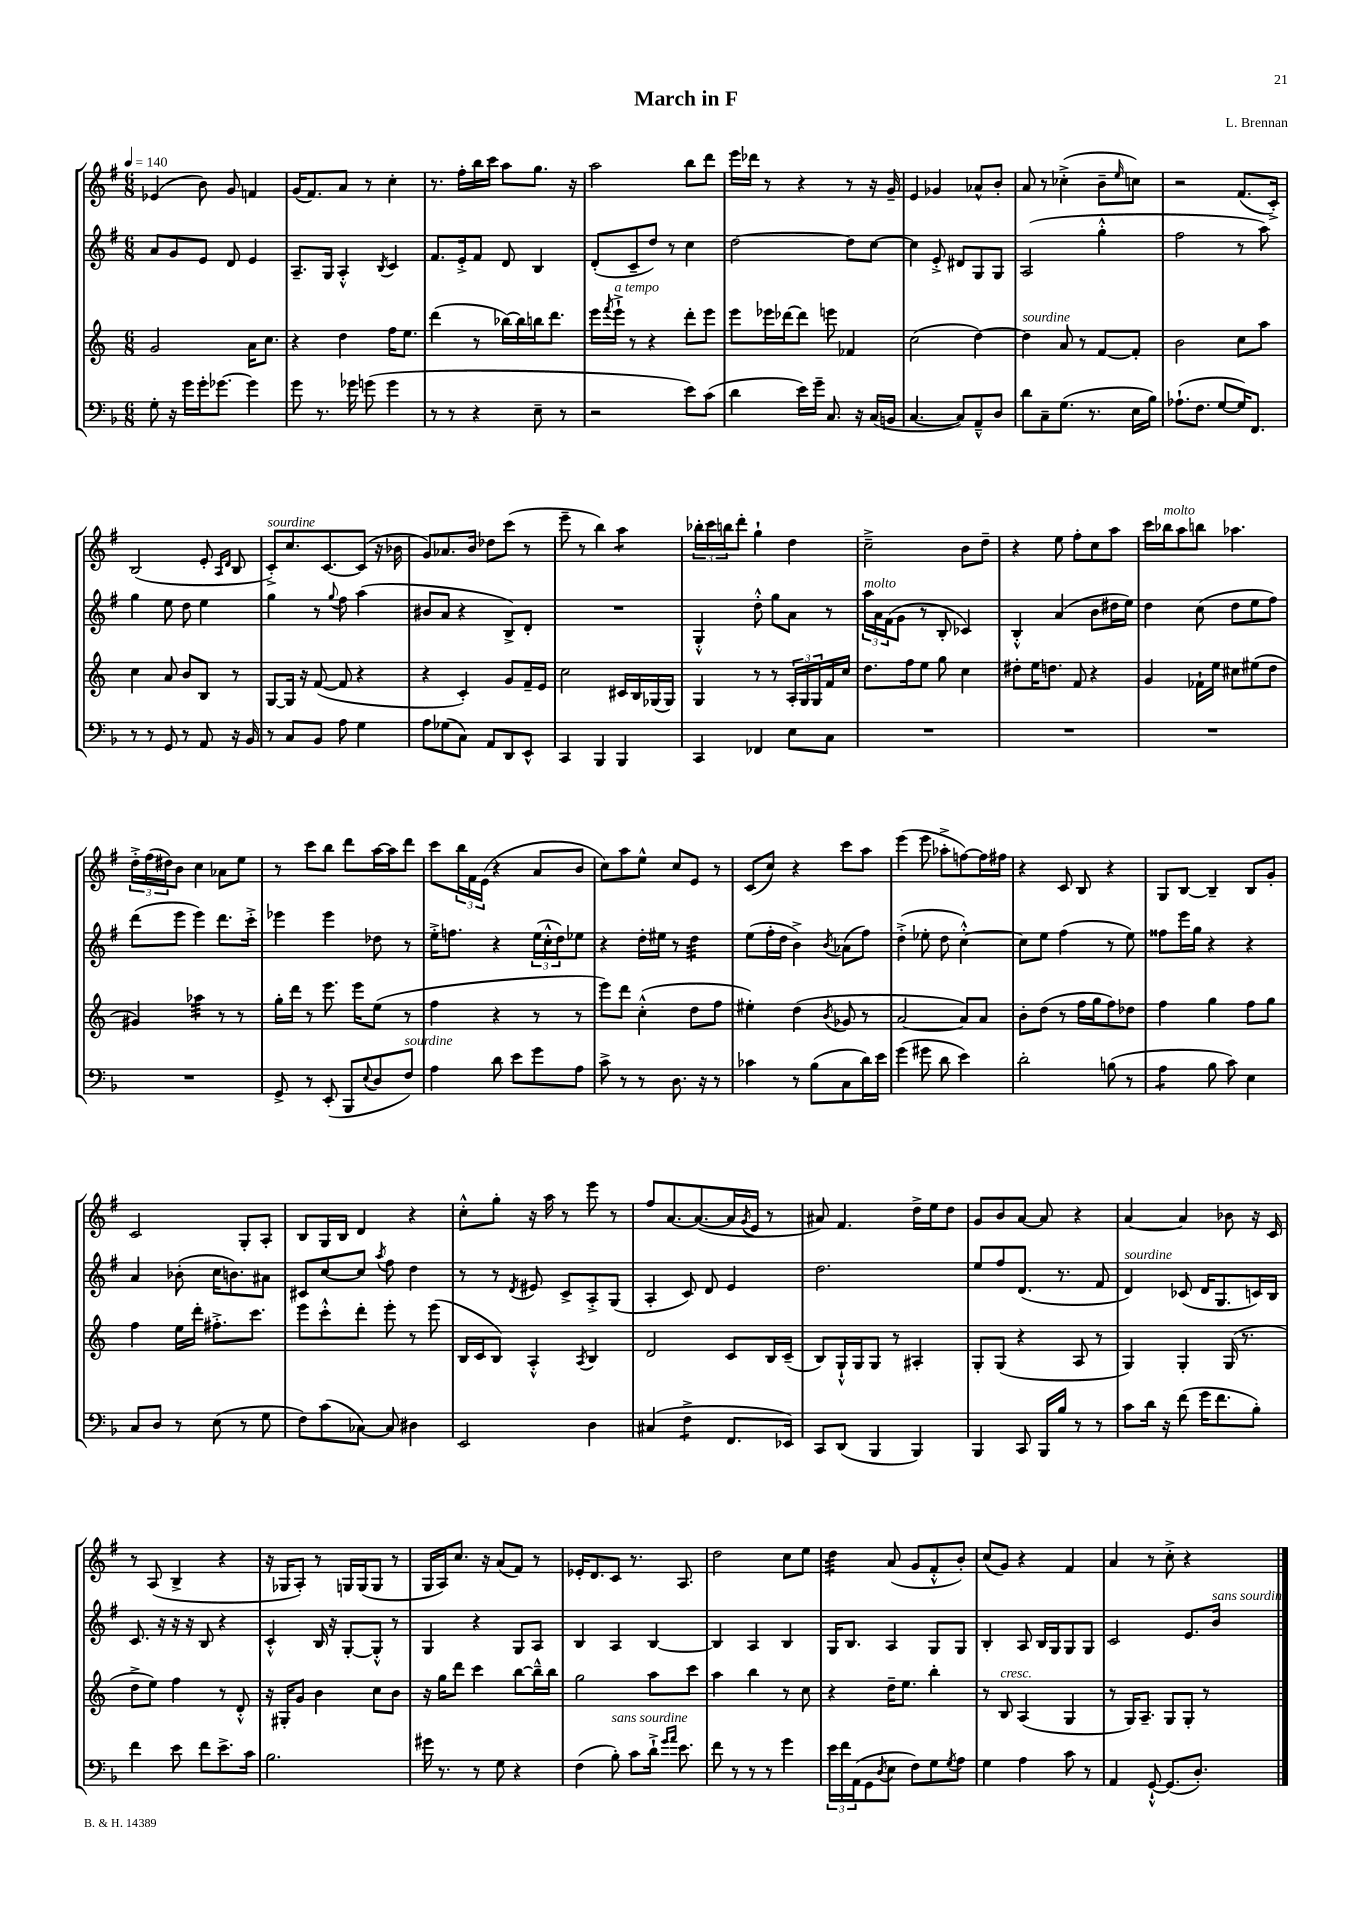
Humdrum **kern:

**kern	**kern	**kern	**kern
*staff4	*staff3	*staff2	*staff1
*clefF4	*clefG2	*clefG2	*clefG2
*k[b-]	*k[]	*k[f#]	*k[f#]
*M6/8	*M6/8	*M6/8	*M6/8
*MM140	*MM140	*MM140	*MM140
8G'	2g	8a	(4e-
16r	.	8g	.
16g	.	.	.
16g'	.	8e	8b)
[8.g-	.	.	.
.	.	8d	8g
4g-]	16a	4e	4f
.	8.cc	.	.
=	=	=	=
8g	4r	8.A~	(16g
.	.	.	8.f#)
8.r	.	.	.
.	.	16G	.
.	4dd	4A'^^	8a
16g-	.	.	.
(8g	.	.	8r
.	.	8qB	.
4g	16ff	4c	4cc'
.	8.ee	.	.
=	=	=	=
8r	(4ddd	8.f#	8.r
8r	.	.	.
.	.	16e'^	16ff#'
4r	8r	8f#	16bb
.	.	.	16ccc
.	[16bb-)	8d	8aa
.	16bb-]	.	.
8E~	16bb	4B	8.gg
.	8.ddd	.	.
8r	.	.	.
.	.	.	16r
=	=	=	=
2r	16eee	(8d'	2aa
.	8qfff	.	.
.	16eee`^	.	.
.	8r	8c~	.
.	4r	8dd)	.
.	.	8r	.
8e)	8ddd'	4cc	8bb
(8c	8eee	.	8ddd
=	=	=	=
4d	8eee	[2dd	16eee
.	.	.	16ddd-
.	16eee-	.	8r
.	[16ddd-	.	.
16e)	8ddd-]	.	4r
16g~	.	.	.
8.C	8eee	.	.
.	4f-	8dd]	8r
16r	.	.	.
(16C	.	[8cc	16r
16BB	.	.	16g~
=	=	=	=
[4.C	(2cc	4cc]	4e
.	.	8e'^	4g-
8C])	.	8d#	.
8AA~^^	[4dd)	8G	8a-^^
8D	.	8G	8b'
=	=	=	=
8d	4dd]	(2A	8a
8C~	.	.	8r
(8.G	8a	.	(4cc-'^
.	8r	.	.
8.r	.	.	.
.	[8f	4gg'^^	8b~
.	.	.	16qqee
16E	8f']	.	8cc)
16B-)	.	.	.
=	=	=	=
(8.A-`	2b	2ff#	2r
8.F	.	.	.
[8G	.	.	.
16G])	8cc	8r	(8.f#
8.FF	.	.	.
.	8aa	8aa)	.
.	.	.	16c'^)
=	=	=	=
8r	4cc	4gg	(2B
8r	.	.	.
8GG	8a	8ee	.
8r	8b	8dd	.
8AA	8B	4ee	8e'
.	.	.	16qqA
.	.	.	16qqd
16r	8r	.	8B
16BB-	.	.	.
=	=	=	=
8r	[8G	4gg	8c'^)
8C	16G]	.	8.cc
.	16r	.	.
8BB-	([8f	8r	.
.	.	.	[8.c
.	.	8qqgg	.
8A	8f]	8ff#	.
4G	4r	(4aa	(8c]
.	.	.	16r
.	.	.	16b-
=	=	=	=
8A	4r	8b#	8g)
(8G-	.	8a	8.a-
8C)	4c')	4r	.
.	.	.	16b
8AA	.	.	8dd-
8DD	8g	8B^)	(8ccc
8EE^^	16f~	8d'	8r
.	16e	.	.
=	=	=	=
4CC	2cc	2.r	8eee~
.	.	.	8r
4BBB-	.	.	4bb)
4BBB-	16c#	.	4aa
.	16B	.	.
.	(16G-	.	.
.	16G-)	.	.
=	=	=	=
4CC	4G	4G'^^	24bb-'
.	.	.	24ccc
.	.	.	24bb
.	.	.	8ddd'
4FF-	8r	8dd'^^	4gg`
.	8r	8gg	.
8E	24A'	8a	4dd
.	24G	.	.
.	24G	.	.
8C	16f	8r	.
.	16cc	.	.
=	=	=	=
2.r	8.dd	24aa	2cc~^
.	.	24a	.
.	.	(24f#	.
.	.	8g	.
.	16ff	.	.
.	8ee	8r	.
.	8gg	8B'	.
.	4cc	4c-)	8b
.	.	.	8dd~
=	=	=	=
2.r	8dd#'	4B'^^	4r
.	16ee	.	.
.	8.dd	.	.
.	.	(4a	8ee
.	8f	.	8ff#'
.	4r	8b	8cc
.	.	16dd#	8aa
.	.	16ee)	.
=	=	=	=
2.r	4g	4dd	16ccc
.	.	.	16bb-
.	.	.	8aa
.	16f-`	(8cc	8bb
.	16ee	.	.
.	8cc#	8dd	4.aa-
.	(8ee#	8ee	.
.	8dd	8ff#)	.
=	=	=	=
2.r	4g#)	(8ddd	24dd'^
.	.	.	(24ff#
.	.	.	24dd#)
.	.	8eee	8b
.	4aa-	4eee)	4cc
.	8r	8.ddd	8a-
.	8r	.	8ee
.	.	16ccc'^	.
=	=	=	=
8GG^	16gg'	4eee-	8r
.	16ddd	.	.
8r	8r	.	8ccc
(8EE'	8.eee	4eee-	8bb
8BBB-	.	.	8ddd
.	16eee	.	.
8qqE	.	.	.
8D	(8ee	8dd-	[16aa
.	.	.	16aa]
8F)	8r	8r	8ddd
=	=	=	=
4A	4ff	16ee'^	8ccc
.	.	8.ff	.
.	.	.	24bb
.	.	.	24f#
.	.	.	(24e
8d	4r	4r	4r
8e	.	.	.
8g	8r	(24ee	8a
.	.	24cc'^^	.
.	.	24dd)	.
8A	8r	8ee-	8b
=	=	=	=
8c^	8eee)	4r	8cc)
8r	8ddd	.	8aa
8r	(4cc'^^	16dd'	8ee^^
.	.	16ee#	.
8.D	.	8r	8cc
.	8dd	4dd	8e
16r	.	.	.
8r	8ff	.	8r
=	=	=	=
4c-	4ee#')	(8ee	(8c
.	.	16ff#'	8cc)
.	.	16dd	.
8r	(4dd	4b^)	4r
(8B-	.	.	.
.	8qb	8qb	.
8C	8g-	(8a-	8ccc
16d)	8r	8ff#)	8aa
16e	.	.	.
=	=	=	=
(4g	[2a	(4dd'^	(4eee
8g#	.	8ee-'	8eee
8d	.	8dd	8aa-'^
4e)	8a])	[4cc'^^)	[8ff)
.	8a	.	16ff]
.	.	.	16ff#
=	=	=	=
2d'	8b'	8cc]	4r
.	(8dd	8ee	.
.	8r	(4ff#	8c
.	16ff	.	8B
.	16gg	.	.
(8B	8ff)	8r	4r
8r	8dd-	8ee)	.
=	=	=	=
4A	4ff	8ff##	8G
.	.	16eee	[8B
.	.	16gg	.
8B-	4gg	4r	4B~]
8c)	.	.	.
4E	8ff	4r	8B
.	8gg	.	8g'
=	=	=	=
8C	4ff	4a	2c
8D	.	.	.
8r	16ee	(8b-'	.
.	16ddd'	.	.
(8E	8.ff#'^	16cc	.
.	.	8.b)	.
8r	.	.	8G'
.	8.ccc	.	.
8G	.	8a#	8A'
=	=	=	=
8F)	8eee	8c#	8B
(8c	8ccc'^^	[8cc	16G
.	.	.	16B
[8C-)	8ddd'	8cc]	4d
.	.	8qaa	.
8C-]	8eee'	8ff#	.
4D#	8r	4dd	4r
.	(8eee	.	.
=	=	=	=
2EE	16B	8r	8cc'^^
.	16c	.	.
.	8B)	8r	8gg'
.	.	8qd	.
.	4A'^^	8e#	16r
.	.	.	16aa
.	.	8c^	8r
.	8qA	.	.
4D	4B	8A'^	8eee
.	.	(8G	8r
=	=	=	=
(4C#	2d	4A'	8ff#
.	.	.	[8.a
4F^	.	8c)	.
.	.	.	(8.a_
.	.	8d	.
8.FF	8c	4e	16a]
.	.	.	8qg
.	.	.	16e
.	16B	.	8r
16EE-)	(16c~	.	.
=	=	=	=
8CC	8B)	2.dd	8a#)
(8DD	16G`^^	.	4.f#
.	16G	.	.
4BBB-	8G	.	.
.	8r	.	.
4BBB-)	4A#'	.	16dd^
.	.	.	16ee
.	.	.	8dd
=	=	=	=
4BBB-	8G'	8ee	8g
.	(8G	8ff#	8b
8CC	4r	(8.d	[8a
16BBB-	.	.	8a]
16B-	.	8.r	.
8r	8A	.	4r
8r	8r	8f#	.
=	=	=	=
8c	4G)	4d)	[4a
16d	.	.	.
16r	.	.	.
(8f	4G'	(8c-	4a]
16g	.	16d	.
8.f	.	8.G	.
.	(16G	.	8b-
.	8.r	.	.
8B-')	.	16c)	16r
.	.	16B	16c
=	=	=	=
4f	8dd^	8.c	8r
.	8ee)	.	(8A
.	.	16r	.
8e	4ff	16r	4B^
.	.	16r	.
8f	.	8B	.
8.e^	8r	4r	4r
.	8d'^^	.	.
16c	.	.	.
=	=	=	=
2.B-	16r	4c'^^	16r
.	16G#'	.	16G-
.	8g	.	8A')
.	4b	16B	8r
.	.	16r	.
.	.	[8G'	16G
.	.	.	(16G
.	8cc	8G'^^]	8G
.	8b	8r	8r
=	=	=	=
16g#	16r	4G	16G
8.r	16gg	.	16A)
.	8ddd	.	8.cc
8r	4ccc	4r	.
.	.	.	16r
8G	.	.	(8a
4r	[8bb	8G	8f#)
.	16bb~^^]	8A	8r
.	16bb	.	.
=	=	=	=
(4F	2gg	4B	16e-'
.	.	.	8.d
8B-')	.	4A	8c
8c	.	.	8.r
16d`^	8aa	[4B	.
16qqg	.	.	.
16qqa	.	.	.
8.e	.	.	8.A
.	8ccc	.	.
=	=	=	=
8f	4aa	4B]	2dd
8r	.	.	.
8r	4bb	4A	.
8r	.	.	.
4g	8r	4B	8cc
.	8cc	.	8ee
=	=	=	=
24e	4r	16G	4dd
24f	.	.	.
.	.	8.B	.
(24AA	.	.	.
8GG	.	.	.
8qD	.	.	.
8E	16dd~	4A	(8a
.	8.ee	.	.
8F)	.	.	8g
8G	4bb'	8G	8f#'^^
8qG	.	.	.
8A	.	8G	8b')
=	=	=	=
4G	8r	4B'	(8cc
.	8B	.	8g)
4A	(4A	8A	4r
.	.	16B	.
.	.	16G	.
8c	4G	8G	4f#
8r	.	8G	.
=	=	=	=
4AA	8r	2c	4a
.	16G)	.	.
.	8.A~	.	.
[8GG`^^	.	.	8r
(8.GG]	8G	.	8cc'^
.	8G'	8.e	4r
8.D')	.	.	.
.	8r	.	.
.	.	16b	.
==	==	==	==
*-	*-	*-	*-
